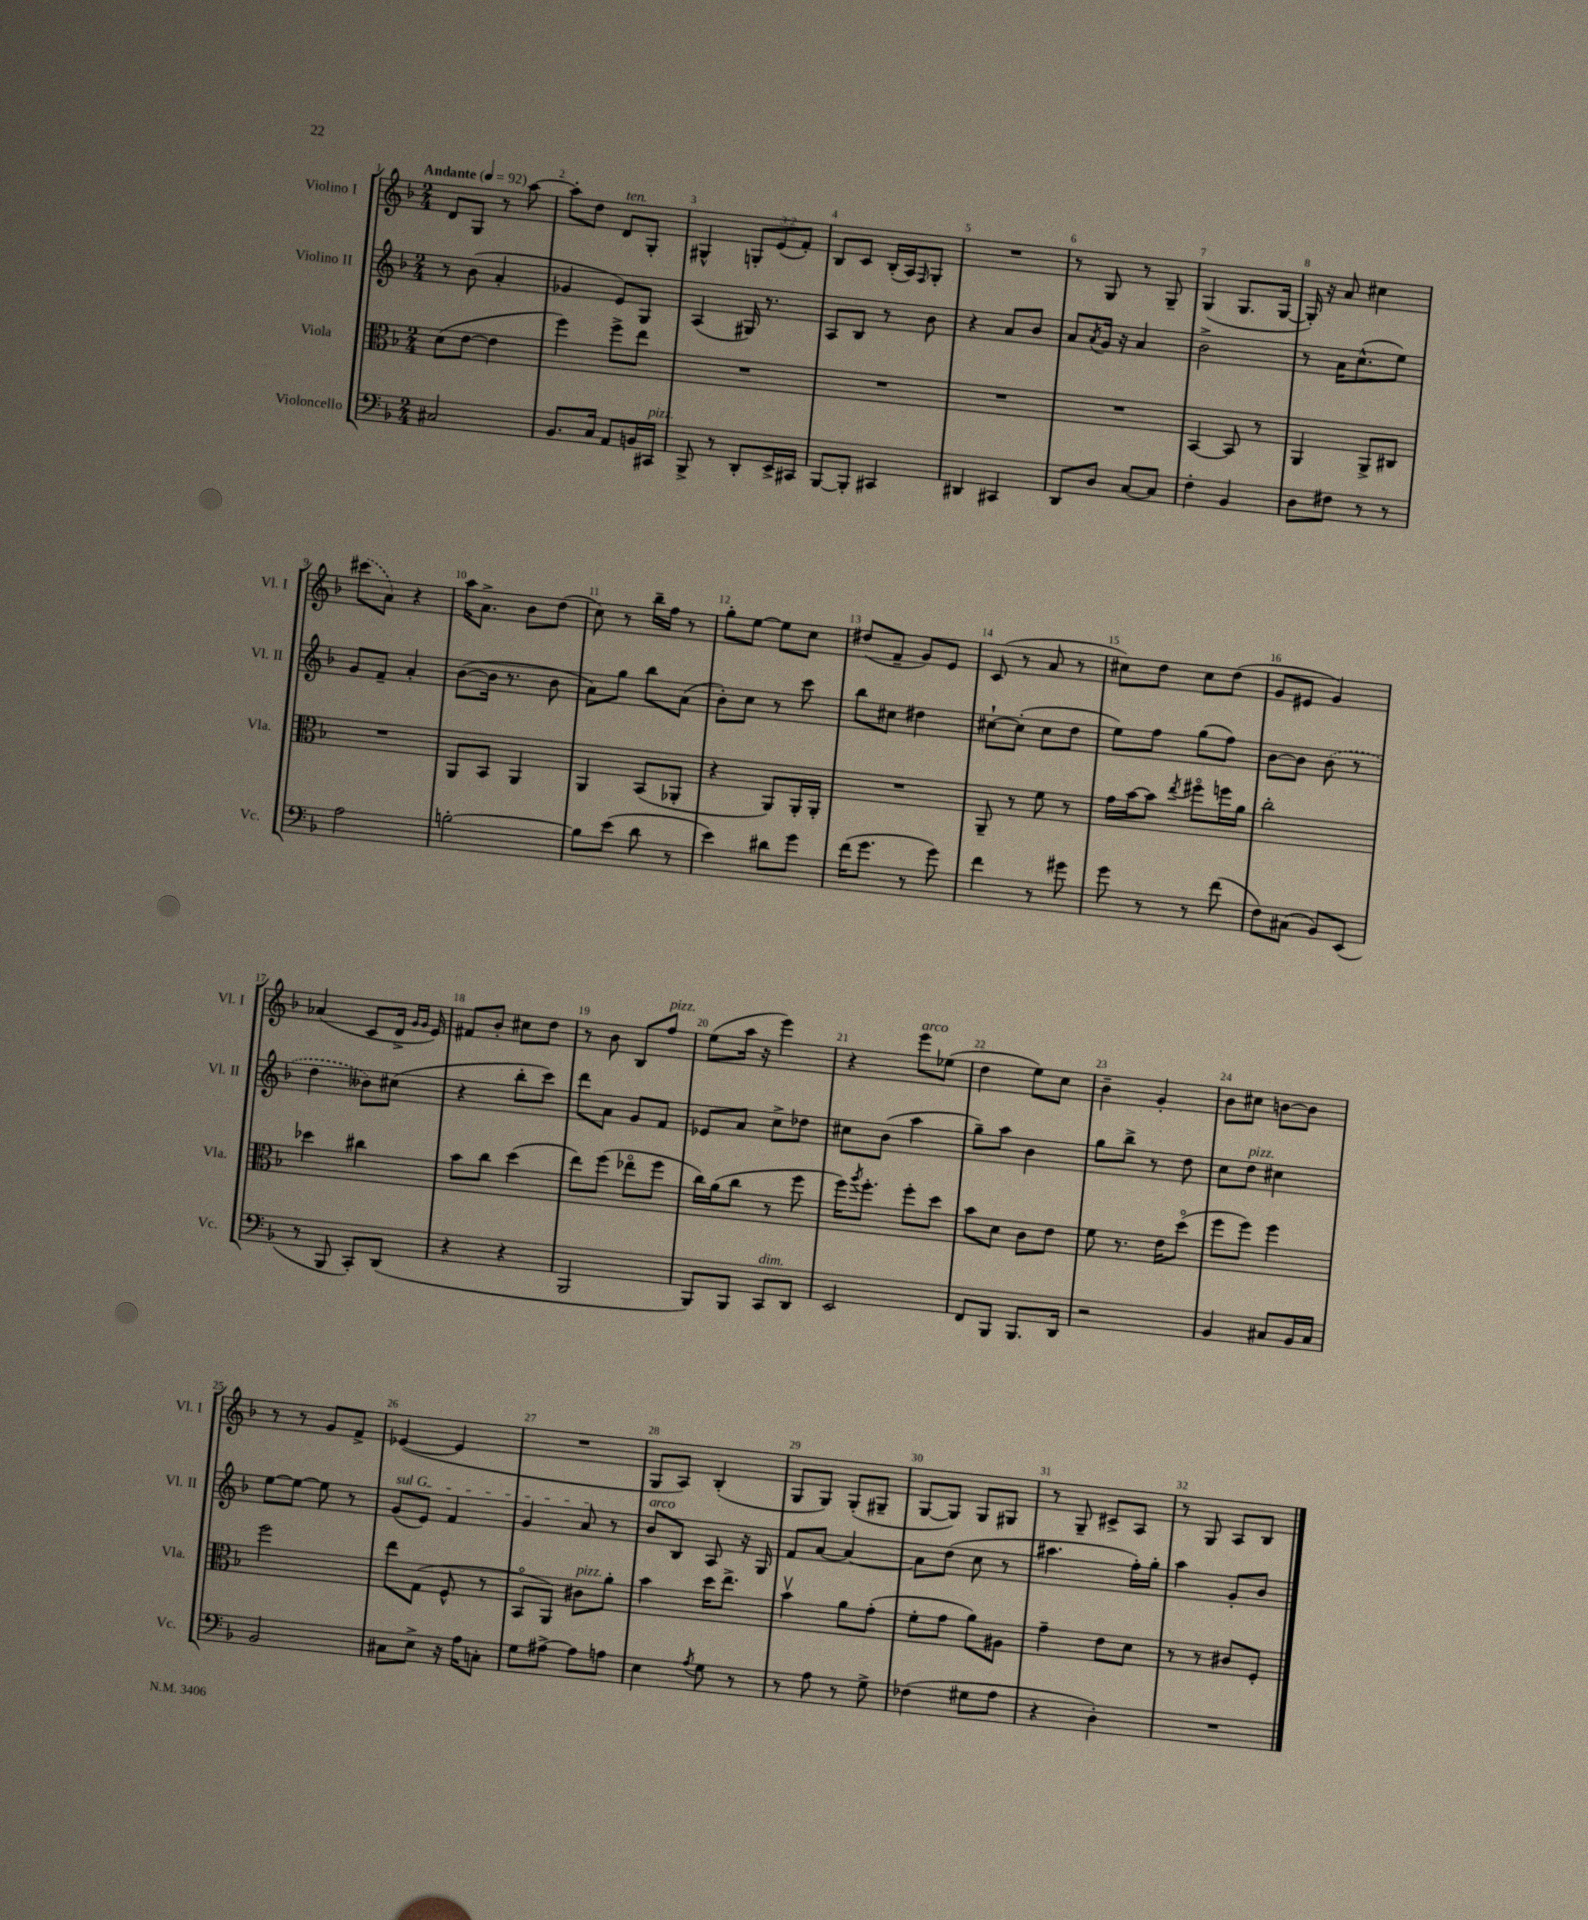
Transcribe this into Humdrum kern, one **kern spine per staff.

**kern	**kern	**kern	**kern
*part4	*part3	*part2	*part1
*staff4	*staff3	*staff2	*staff1
*I"Violoncello	*I"Viola	*I"Violino II	*I"Violino I
*I'Vc.	*I'Vla.	*I'Vl. II	*I'Vl. I
*clefF4	*clefC3	*clefG2	*clefG2
*k[b-]	*k[b-]	*k[b-]	*k[b-]
*M2/4	*M2/4	*M2/4	*M2/4
*MM92	*MM92	*MM92	*MM92
=1	=1	=1	=1
!	!	!	!LO:TX:a:B:t=Andante
2C#X/	(8d\L	8r	8d/L
.	[8e\J	(8b-\	8G/J
.	4e\]	4a'/	8r
.	.	.	[8aa\
=2	=2	=2	=2
8.BB-/L	4ff\)	4g-X/	8aa'\L]
.	.	.	8dd\J
16C/Jk	.	.	.
!	!	!	!LO:TX:a:i:t=ten.
8AA/L	8ff^\L	8e/L)	8d/L
16BBn/L	8ee\J	8G/J	8G'/J
!LO:TX:a:i:t=pizz.	!	!	!
16CC#X/JJ	.	.	.
=3	=3	=3	=3
8BBB-^/	2r	(4A/	4G#X^^/
8r	.	.	.
8DD'/L	.	16G#X/)	12Gn'/L
.	.	8.r	.
.	.	.	(12e/
16EE^/L	.	.	.
.	.	.	12f'/J)
16CC#X/JJ	.	.	.
=4	=4	=4	=4
[8BBB-/L	2r	8A/L	8B-/L
8BBB-'/J]	.	8B-/J	8c/J
4CC#X/	.	8r	(16B-'/LL
.	.	.	16A/J)
.	.	.	16qqF/
.	.	8b-\	8G'/J
=5	=5	=5	=5
4DD#X/	2r	4r	2r
4CC#X/	.	8a/L	.
.	.	8b-/J	.
=6	=6	=6	=6
8DD/L	2r	8a/L	8r
.	.	8qa/	.
8D/J	.	16g/Jk	8G/
.	.	16r	.
[8C/L	.	4a/	8r
8C/J]	.	.	8G~/
=7	=7	=7	=7
4F'\	[4BB-/	2b-^\	(4G/
4BB-/	8BB-/]	.	8.G/L
.	8r	.	.
.	.	.	[16G/Jk
=8	=8	=8	=8
8D\L	4AA/	8r	16G'/])
.	.	.	16r
8F#X\J	.	16a\KL	8a/
.	.	(8.cc^^\	.
8r	8AA^/L	.	4cc#X\
8r	8C#X/J	8ee\J)	.
!!LO:LB:g=z
=9	=9	=9	=9
2A\	2r	8g/L	(8ccc#X\L
.	.	8f~/J	8a\J)
.	.	4a'/	4r
=10	=10	=10	=10
[2Bn'\	8AA/L	([8b-\L	16aa\KL
.	.	.	8.a^\J
.	8BB-/J	16b-\Jk]	.
.	.	8.r	.
.	4AA/	.	8b-\L
.	.	8b-\	(8dd\J
=11	=11	=11	=11
8B\L]	4AA/	8a\L)	8cc\)
(8e\J	.	8gg\J	8r
8d\	(8BB-/L	8bb-\L	16bb-~\LL
.	.	.	16ff\JJ
8r	8AA-X'/J	(8a\J	8r
=12	=12	=12	=12
4e\)	4r	8b-'\L)	8gg'\L
.	.	8cc\J	[8ee\J
8d#X\L	8AA/L)	8r	8ee\L]
8g\J	16AA'/L	8ccc\	8cc\J
.	16AA'/JJ	.	.
=13	=13	=13	=13
(16f\KL	2r	8bb-\L	(8dd#X/L
8.g\J	.	.	.
.	.	8cc#X\J	8f~/J
8r	.	4dd#X\	8g/L)
8g\)	.	.	8e/J
=14	=14	=14	=14
4f\	8AA~/	[8cc#X`\L	(8c/
.	8r	(8cc#'\J]	8r
8r	8f\	8cc#\L	8a/
8g#X\	8r	8dd\J	8r
=15	=15	=15	=15
8g\	16g\LL	8ee\L)	8cc#X\L)
.	[16b-\J	.	.
8r	8b-\J]	8ff\J	8dd\J
.	8qee/	.	.
8r	8ff#X\L	(8gg\L	8cc#\L
(8f\	16ffn\L	8ff\J)	(8dd\J
.	16a\JJ	.	.
=16	=16	=16	=16
8F\L)	2cc'\	[8b-\L	8g/L
(8C#X\J	.	8b-\J]	8e#X/J
8BB-/L)	.	(8b-\	4g/)
(8EE/J	.	8r	.
!!LO:LB:g=z
=17	=17	=17	=17
8r	4dd-X\	4dd\	(4a-X/
8BBB-/	.	.	.
8CC'/L)	4cc#X\	8b--X\L)	8c/L
(8DD/J	.	(8cc#X\J	16d^/Jk
.	.	.	16qqg/LL
.	.	.	16qqg/JJ
.	.	.	16e/)
=18	=18	=18	=18
4r	8b-\L	4r	8f#X/L
.	8cc\J	.	8b-'/J
4r	(4dd\	8bb-'\L	8cc#X\L
.	.	8ccc\J)	8dd\J
=19	=19	=19	=19
2BBB-/	8ee\L)	8ddd\L	8r
.	(8ff\J	8a\J	8b-\
.	8ee-X\L	8g/L	8B-/L
!	!	!	!LO:TX:a:i:t=pizz.
.	8ff\J	8f/J	8ff/J
=20	=20	=20	=20
8BBB-/L)	16cc\LL)	8e-X/L	(8ee\L
.	(16a\J	.	.
8BBB-/J	8cc\J	8a/J	16aa\Jk
.	.	.	16r
!LO:TX:a:i:t=dim.	!	!	!
8CC/L	8r	8cc^\L	4eee\)
8DD/J	8ff\	8dd-X\J	.
=21	=21	=21	=21
2EE/	16ff\KL)	8cc#X\L	4r
.	8qaa/	.	.
.	8.ff'\J	.	.
.	.	(8b-\J	.
!	!	!	!LO:TX:a:i:t=arco
.	8ff'\L	4aa\	8eee\L
.	8dd\J	.	(8ee-X\J
=22	=22	=22	=22
8FF/L	8b-\L	8gg~\L)	4dd\
8BBB-/J	8d\J	8aa\J	.
8.BBB-/L	8c\L	4b-\	8ee\L)
.	8e\J	.	8cc\J
16DD/Jk	.	.	.
=23	=23	=23	=23
2r	8f\	8gg\L	4b-~\
.	8.r	8bb-^\J	.
.	.	8r	4g'/
.	16e\KL	.	.
.	(8dd\J	8dd\	.
=24	=24	=24	=24
4BB-/	8ff\L	8cc\L	8b-\L
!	!	!LO:TX:a:i:t=pizz.	!
.	8ff\J)	8dd\J	8cc#X\J
8C#X/L	4ff\	4cc#X\	[8bn\L
16BB-/L	.	.	8b\J]
16C#/JJ	.	.	.
!!LO:LB:g=z
=25	=25	=25	=25
2BB-/	2ff\	[8ee\L	8r
.	.	8ee\J_	8r
.	.	8ee\]	8g/L
.	.	8r	8f^/J
=26	=26	=26	=26
!	!	!LO:TX:a:i:t=sul G	!
8C#X\L	8ee\L	(8g/L	([4e-X/
8E^\J	(8G\J	8e/J)	.
16r	8F^^/	4f/	4e-/]
16A\KL	.	.	.
8Cn'\J	8r	.	.
=27	=27	=27	=27
8G\L	8BB-/L	4g/	2r
[8A#X^\J	8AA/J)	.	.
!	!LO:TX:a:i:t=pizz.	!	!
8A#\L]	8c#X\L	8a/	.
8An\J	8a'\J	8r	.
=28	=28	=28	=28
!	!	!LO:TX:a:i:t=arco	!
4E\	4b-\	8b-/L	8G/L
.	.	8B-/J	8A/J)
8qA/	.	.	.
8G\	16dd\KL	8A/	(4B-'/
.	8.ee^\J	.	.
8r	.	16r	.
.	.	16G/	.
=29	=29	=29	=29
8r	4b-v\	8f/L	8G/L
8A\	.	[8a/J	8G/J)
8r	8a\L	4a/_	(8G'/L
8G^\	(8g'\J	.	8G#X~/J
=30	=30	=30	=30
(4F-X\	8f'\L	8a\L]	[8G/L
.	8g\J	(8dd\J	8G/J])
8G#X\L	8a\L)	8cc\	8G/L
8A\J	8A#X\J	8r	8G#X/J
=31	=31	=31	=31
4r	4g~\	4.aa#X\	8r
.	.	.	8G~/
4D'\)	8e\L	.	8c#X^/L
.	8d\J	16ff'\LL)	8A/J
.	.	16gg'\JJ	.
=32	=32	=32	=32
2r	8r	4aa\	8r
.	8r	.	8G/
.	8c#X/L	8g'/L	8A/L
.	8F'/J	8b-/J	8B-/J
==	==	==	==
*-	*-	*-	*-
